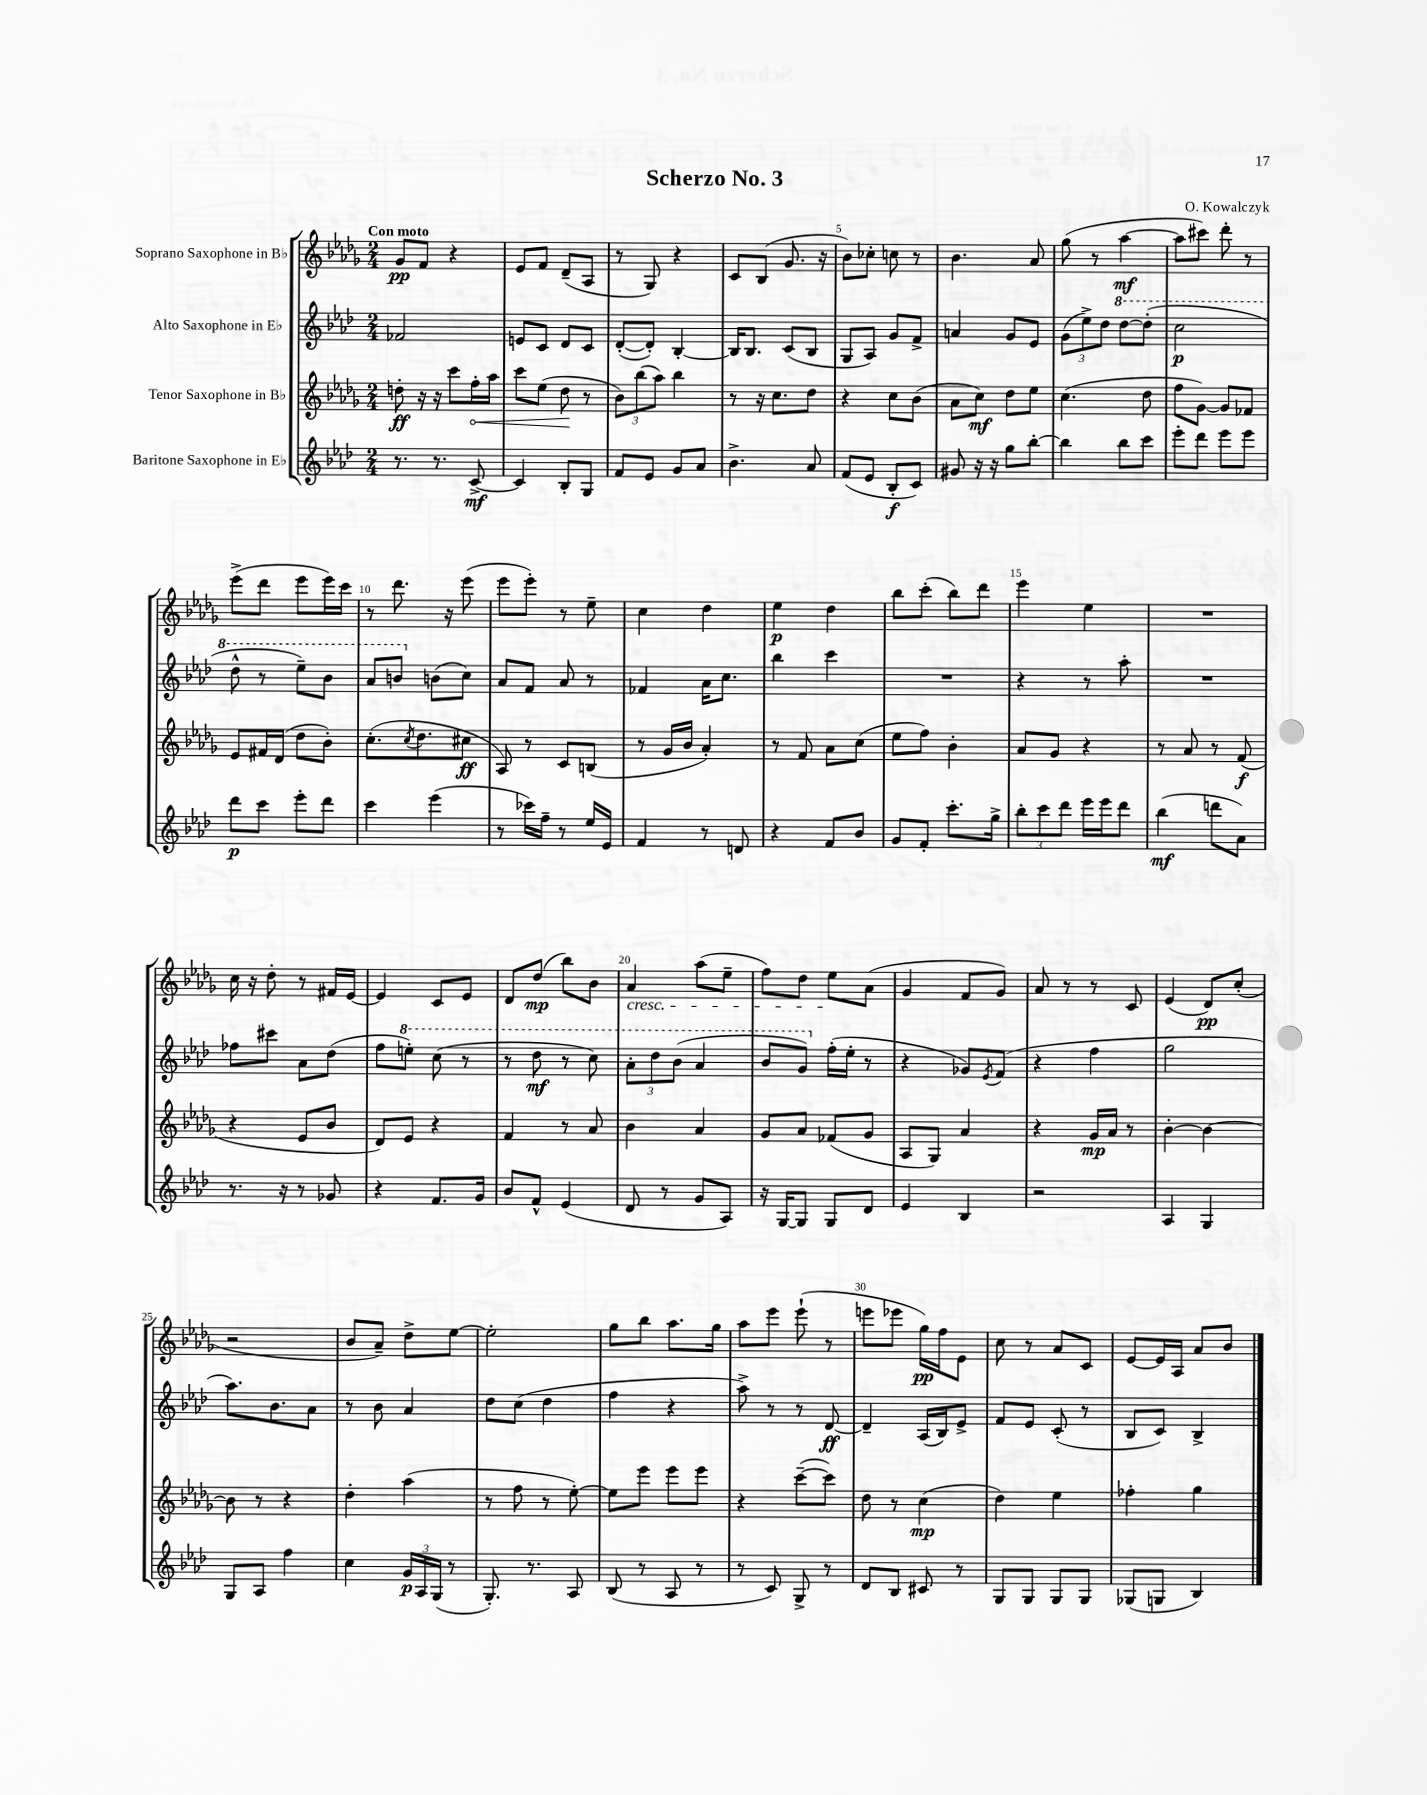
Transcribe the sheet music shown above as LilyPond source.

\header { title = "Scherzo No. 3" composer = "O. Kowalczyk" }
<<
\new StaffGroup <<
\new Staff = "s0" \with { instrumentName = "Soprano Saxophone in Bb" } {
    \clef treble \key des \major \numericTimeSignature \time 2/4 \tempo "Con moto"
    ges'8\pp f'8 r4 |
    ees'8 f'8 des'8--( aes8 |
    r8 ges8) r4 |
    c'8 bes8( ges'8. r16 |
    bes'8) ces''8-. c''8 r8 |
    bes'4. aes'8 |
    ges''8( r8 aes''4~\mf |
    aes''8 cis'''8) des'''8-. r8 |
    ees'''8->( des'''8 ees'''8 ees'''16) c'''16 |
    r8 des'''8. r16 ees'''8( |
    ees'''8 ees'''8-.) r8 ees''8-- |
    c''4 des''4 |
    ees''4\p des''4 |
    bes''8 c'''8-.( bes''8) des'''8 |
    ees'''4 ees''4 |
    R2 |
    c''16 r16 des''8-. r8 fis'16 ees'16~ |
    ees'4 c'8 ees'8 |
    des'8 des''8\mp( bes''8) bes'8 |
    aes'4\cresc aes''8( ees''8-- |
    f''8) des''8 ees''8\! aes'8( |
    ges'4 f'8 ges'8) |
    aes'8 r8 r8 c'8 |
    ees'4( des'8\pp) c''8-.( |
    r2 |
    bes'8 aes'8--) des''8-> ees''8~ |
    ees''2-. |
    ges''8 bes''8 aes''8. ges''16 |
    aes''8 ees'''8 ees'''8-!( r8 |
    e'''8 ees'''8 ges''16\pp) f''16 ees'8 |
    c''8 r8 aes'8 c'8 |
    ees'8~ ees'16 aes16 aes'8 bes'8 \bar "|." |
}
\new Staff = "s1" \with { instrumentName = "Alto Saxophone in Eb" } {
    \clef treble \key aes \major \numericTimeSignature \time 2/4
    fes'2 |
    e'8 c'8 des'8 c'8 |
    des'8~-.( des'8-.) bes4~-. |
    bes16 bes8. c'8( bes8 |
    g8 aes8) g'8 f'8-> |
    a'4 g'8 ees'8 |
    \tuplet 3/2 { g'8( ees''8->) des''8 } \ottava #1 des'''8~ des'''8-.( |
    c'''2\p |
    des'''8-^ r8 ees'''8--) bes''8 |
    aes''8 b''8 \ottava #0 b'8( c''8) |
    aes'8 f'8 aes'8 r8 |
    fes'4 aes'16 c''8. |
    bes''4 c'''4 |
    R2 |
    r4 r8 aes''8-. |
    R2 |
    fes''8 cis'''8 aes'8 des''8( |
    f''8 \ottava #1 e'''8-.) c'''8( r8 |
    r8 des'''8\mf r8 c'''8) |
    \tuplet 3/2 { aes''8-. des'''8 bes''8( } aes''4 |
    bes''8 g''8) \ottava #0 f''16-.( ees''16-. r8 |
    r4 ges'8) \acciaccatura { ees'8 } f'8( |
    r4 f''4 |
    g''2 |
    aes''8.) bes'8. aes'8 |
    r8 bes'8 aes'4 |
    des''8 c''8( des''4 |
    f''4 r4 |
    aes''8->) r8 r8 des'8~\ff |
    des'4-- aes16( bes16) ees'8-> |
    f'8 ees'8 c'8-.( r8 |
    bes8 c'8) bes4-> \bar "|." |
}
\new Staff = "s2" \with { instrumentName = "Tenor Saxophone in Bb" } {
    \clef treble \key des \major \numericTimeSignature \time 2/4
    d''8-.\ff r16 r16 c'''8 \once \override Hairpin.circled-tip = ##t f''16-.\< aes''16 |
    c'''8 ees''8( des''8\! r8 |
    \tuplet 3/2 { bes'8) bes''8( aes''8) } bes''4 |
    r8 r16 c''8. des''8 |
    r4 c''8 bes'8( |
    aes'8 c''8\mf) des''8 ees''8 |
    c''4.( des''8 |
    f''8 ges'8~) ges'8 fes'8 |
    ees'8 fis'16 des'16( des''8 bes'8-.) |
    c''8.-.( \acciaccatura { c''8 } des''8. cis''8\ff |
    aes8) r8 c'8 b8( |
    r8 ges'16 bes'16 aes'4-.) |
    r8 f'8 aes'8 c''8( |
    ees''8 f''8) bes'4-. |
    aes'8 ges'8 r4 |
    r8 aes'8 r8 f'8\f( |
    r4 ees'8 bes'8 |
    des'8) ees'8 r4 |
    f'4 r8 aes'8 |
    bes'4 aes'4 |
    ges'8 aes'8 fes'8( ges'8 |
    aes8 ges8) aes'4 |
    r4 ges'16\mp aes'16 r8 |
    bes'4~-. bes'4~ |
    bes'8 r8 r4 |
    des''4-. aes''4( |
    r8 f''8 r8 ees''8~-.) |
    ees''8 ees'''8 ees'''8 ees'''8 |
    r4 c'''8~--( c'''8) |
    des''8 r8 c''4\mp( |
    des''4) ees''4 |
    fes''4-. ges''4 \bar "|." |
}
\new Staff = "s3" \with { instrumentName = "Baritone Saxophone in Eb" } {
    \clef treble \key aes \major \numericTimeSignature \time 2/4
    r8. r8. c'8~->\mf |
    c'4 bes8-. g8 |
    f'8 ees'8 g'8 aes'8 |
    bes'4.-> aes'8 |
    f'8( ees'8 bes8-.\f c'8) |
    gis'8 r16 r16 g''8 bes''8~-. |
    bes''4 bes''8 c'''8 |
    ees'''8-. des'''8 ees'''8 ees'''8 |
    des'''8\p c'''8 ees'''8-. des'''8 |
    c'''4 ees'''4( |
    r8 ces'''16) f''16-- r8 ees''16 ees'16 |
    f'4 r8 d'8 |
    r4 f'8 bes'8 |
    g'8 f'8-. c'''8.-. g''16-> |
    \tuplet 3/2 { bes''8-. c'''8 des'''8 } ees'''16 ees'''16 des'''8 |
    bes''4\mf( d'''8 aes'8) |
    r8. r16 r8 ges'8 |
    r4 f'8. g'16 |
    bes'8 f'8-^ ees'4( |
    des'8 r8 g'8 aes8) |
    r16 g16~ g8 g8 des'8 |
    ees'4 bes4 |
    r2 |
    aes4 g4 |
    g8 aes8 f''4 |
    c''4 \tuplet 3/2 { g'16\p aes16 g16( } r8 |
    g8.-.) r8. aes8 |
    bes8( r8 aes8 r8 |
    r8 c'8) g8-> r8 |
    des'8 bes8 cis'8 r8 |
    g8 g8 g8 g8 |
    ges8( g8 bes4) \bar "|." |
}
>>
>>
\layout { \context { \Score \override BarNumber.break-visibility = ##(#f #t #t) barNumberVisibility = #(every-nth-bar-number-visible 5) } }
